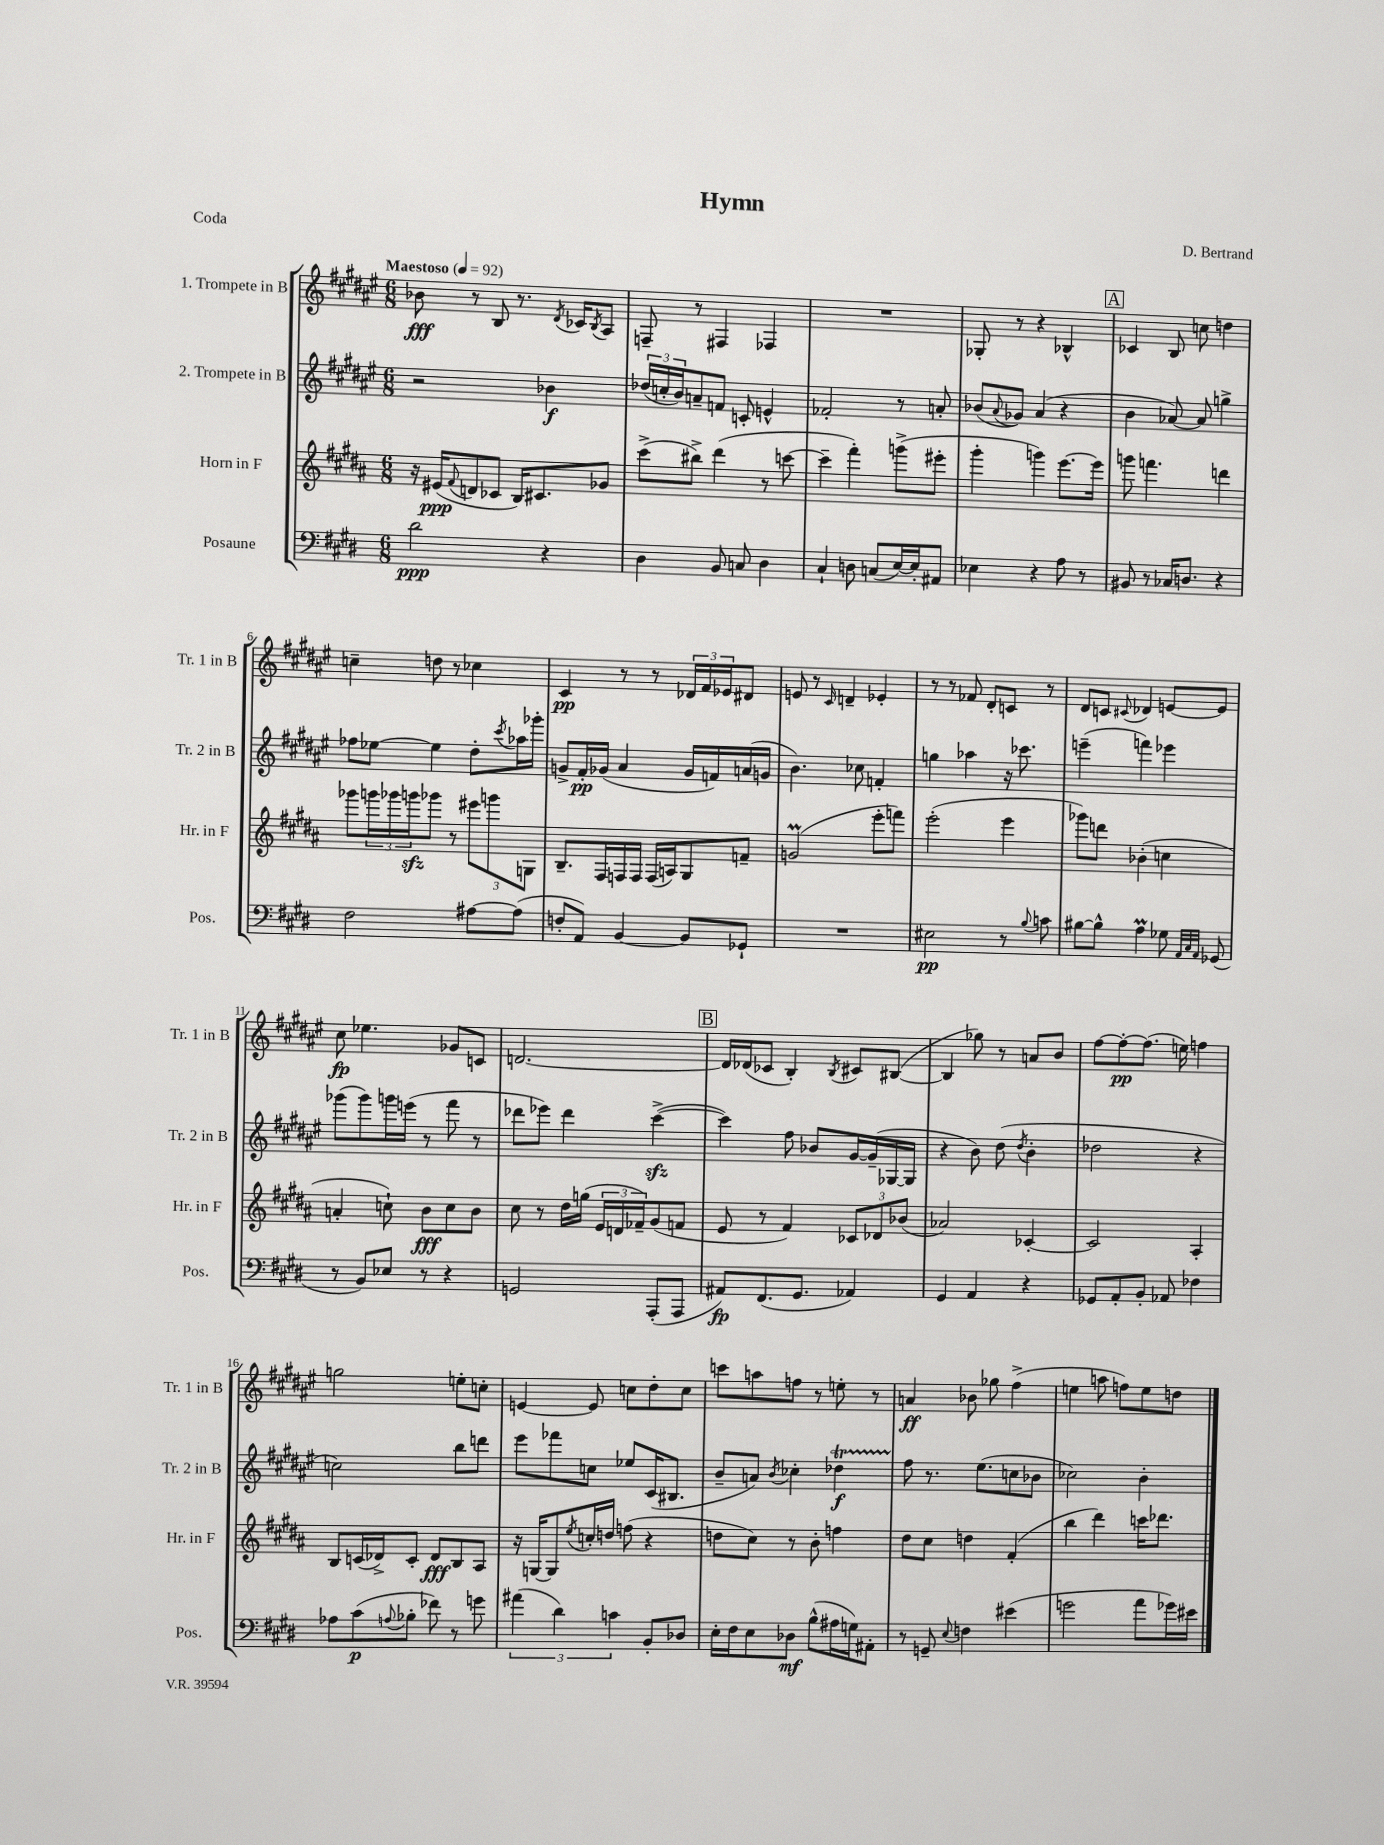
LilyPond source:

\header { title = "Hymn" composer = "D. Bertrand" piece = "Coda" }
<<
\new StaffGroup <<
\new Staff = "s0" \with { instrumentName = "1. Trompete in B" shortInstrumentName = "Tr. 1 in B" } {
    \clef treble \key fis \major \numericTimeSignature \time 6/8 \tempo "Maestoso" 4 = 92
    bes'8\fff r8 b8 r8. \acciaccatura { dis'8 } ces'16 \acciaccatura { b8 } ais8 |
    f8-- r8 fis4 fes4 |
    R2. |
    ges8-. r8 r4 bes4-^ |
    \mark \markup { \box "A" } ces'4 b8 c''8 d''4 |
    c''4-- d''8 r8 ces''4 |
    cis'4\pp r8 r8 \tuplet 3/2 { des'16 fis'16 ees'16 } dis'8 |
    e'8 r8 \grace { cis'16 } d'4-- ees'4-. |
    r8 r8 fes'8 dis'8-. c'8 r8 |
    dis'8 c'8 \appoggiatura { cis'8 } des'4 e'8~ e'8 |
    cis''8\fp ees''4. ges'8 c'8 |
    d'2.~ |
    \mark \markup { \box "B" } d'16 des'16( ces'8 b4-.) \acciaccatura { b8 } cis'8 bis8~( |
    bis4 ges''8) r8 a'8 b'8 |
    fis''8~ fis''8~-.\pp fis''8.( e''16) f''4 |
    g''2 e''8-. c''8-. |
    e'4~ e'8 c''8 dis''8-. c''8 |
    c'''8 a''8 f''8 r8 e''8-. r8 |
    a'4\ff bes'8 ges''8 fis''4->( |
    e''4 a''8 f''8) e''8 d''8 \bar "|." |
}
\new Staff = "s1" \with { instrumentName = "2. Trompete in B" shortInstrumentName = "Tr. 2 in B" } {
    \clef treble \key fis \major \numericTimeSignature \time 6/8
    r2 bes'4\f |
    \tuplet 3/2 { des''16( c''16-. b'16) } a'8-- f'8 c'8-. e'4-^ |
    fes'2-. r8 a'8-. |
    bes'8( \appoggiatura { ais'8 } ges'8) ais'4( r4 |
    \mark \markup { \box "A" } b'4 aes'8~) aes'8 g''4-> |
    fes''8 ees''8~ ees''4 dis''8-. \acciaccatura { cis'''8 } aes''16 ges'''16-. |
    g'8-> fis'16-.\pp ges'16( ais'4 ges'16 f'16) a'16( g'16 |
    b'4.) ces''8 f'4-. |
    g''4 aes''4 r16 ces'''8. |
    e'''4--( f'''4) ees'''4 |
    ges'''8( ges'''8) g'''16 e'''16( r8 fis'''8 r8 |
    des'''8 ees'''8) des'''4 cis'''4~->\sfz( |
    \mark \markup { \box "B" } cis'''4) fis''8 bes'8 gis'16~ gis'16--( ges16~ ges16 |
    r4 b'8) dis''8( \acciaccatura { dis''8 } b'4-. |
    des''2 r4 |
    c''2) b''8 d'''8 |
    eis'''8 fes'''8 c''8 ees''8 cis'16( bis8. |
    b'8-- a'8) \acciaccatura { b'8 } ces''4-. des''4\startTrillSpan\f |
    fis''8\stopTrillSpan r8. eis''8.( c''8 bes'8 |
    ces''2) b'4-. \bar "|." |
}
\new Staff = "s2" \with { instrumentName = "Horn in F" shortInstrumentName = "Hr. in F" } {
    \clef treble \key b \major \numericTimeSignature \time 6/8
    r16 eis'16\ppp( \appoggiatura { fis'8 } d'8 ces'8 b16) cis'8. ges'8 |
    cis'''8->( bis''8->) dis'''4( r8 c'''8~ |
    c'''4-- fis'''4-.) g'''8->( eis'''8-. |
    gis'''4-. g'''4) e'''8.~ e'''16 |
    \mark \markup { \box "A" } g'''8 f'''4. d'''4 |
    ges'''8 \tuplet 3/2 { g'''16 ges'''16 g'''16\sfz } ges'''8 r8 \tuplet 3/2 { eis'''8 g'''8 g8 } |
    b8.-- fis16 f16 f16 f16( a16) gis8 f'8-- |
    g'2\prall( e'''8-. f'''8) |
    e'''2-.( e'''4 |
    ges'''8) d'''8 bes'4-.( c''4 |
    a'4-. c''8-!) b'8\fff c''8 b'8 |
    cis''8 r8 dis''16 g''16( \tuplet 3/2 { e'16 d'16 fes'16--) } gis'8( f'8 |
    \mark \markup { \box "B" } e'8 r8 fis'4) \tuplet 3/2 { ces'8 des'8 bes'8( } |
    aes'2) ces'4~-. |
    ces'2 ais4-. |
    b8 c'16( des'16->) c'8-. des'8\fff b8 ais8 |
    r16 g16~ g8 \acciaccatura { e''8 } c''16-. d''16 f''8( r4 |
    d''8 cis''8) r8 b'8-. f''4 |
    dis''8 cis''8 d''4 fis'4-.( |
    b''4 dis'''4) c'''16 des'''8. \bar "|." |
}
\new Staff = "s3" \with { instrumentName = "Posaune" shortInstrumentName = "Pos." } {
    \clef bass \key e \major \numericTimeSignature \time 6/8
    dis'2\ppp r4 |
    dis4 b,8 c8 dis4 |
    cis4-! d8 c8( e16~) e16-. ais,8 |
    ees4 r4 a8 r8 |
    \mark \markup { \box "A" } bis,8 r8 ces16 d8. r4 |
    fis2 ais8~ ais8( |
    f8-. a,8) b,4~ b,8 ges,8-! |
    R2. |
    eis2\pp r8 \appoggiatura { b8 } c'8 |
    bis8~ bis8-^ a4\prall ges8 \grace { a,32 cis32 a,32 } ges,8( |
    r8 b,8) ees8 r8 r4 |
    g,2 a,,8-.( a,,8 |
    \mark \markup { \box "B" } ais,8\fp) fis,8.( gis,8. aes,4) |
    gis,4 a,4 r4 |
    ges,8 a,8-. b,8-. aes,8 fes4 |
    aes8 cis'8\p( \appoggiatura { a8 } bes8-. fes'8) r8 g'8 |
    \tuplet 3/2 { ais'4( dis'4) c'4 } b,8-. des8 |
    e16-. fis16 e8 des8\mf b8-^( ais16 g16) ais,8-. |
    r8 g,8-- \appoggiatura { e8 } f4 eis'4( |
    g'2 a'8 ges'16) eis'16 \bar "|." |
}
>>
>>
